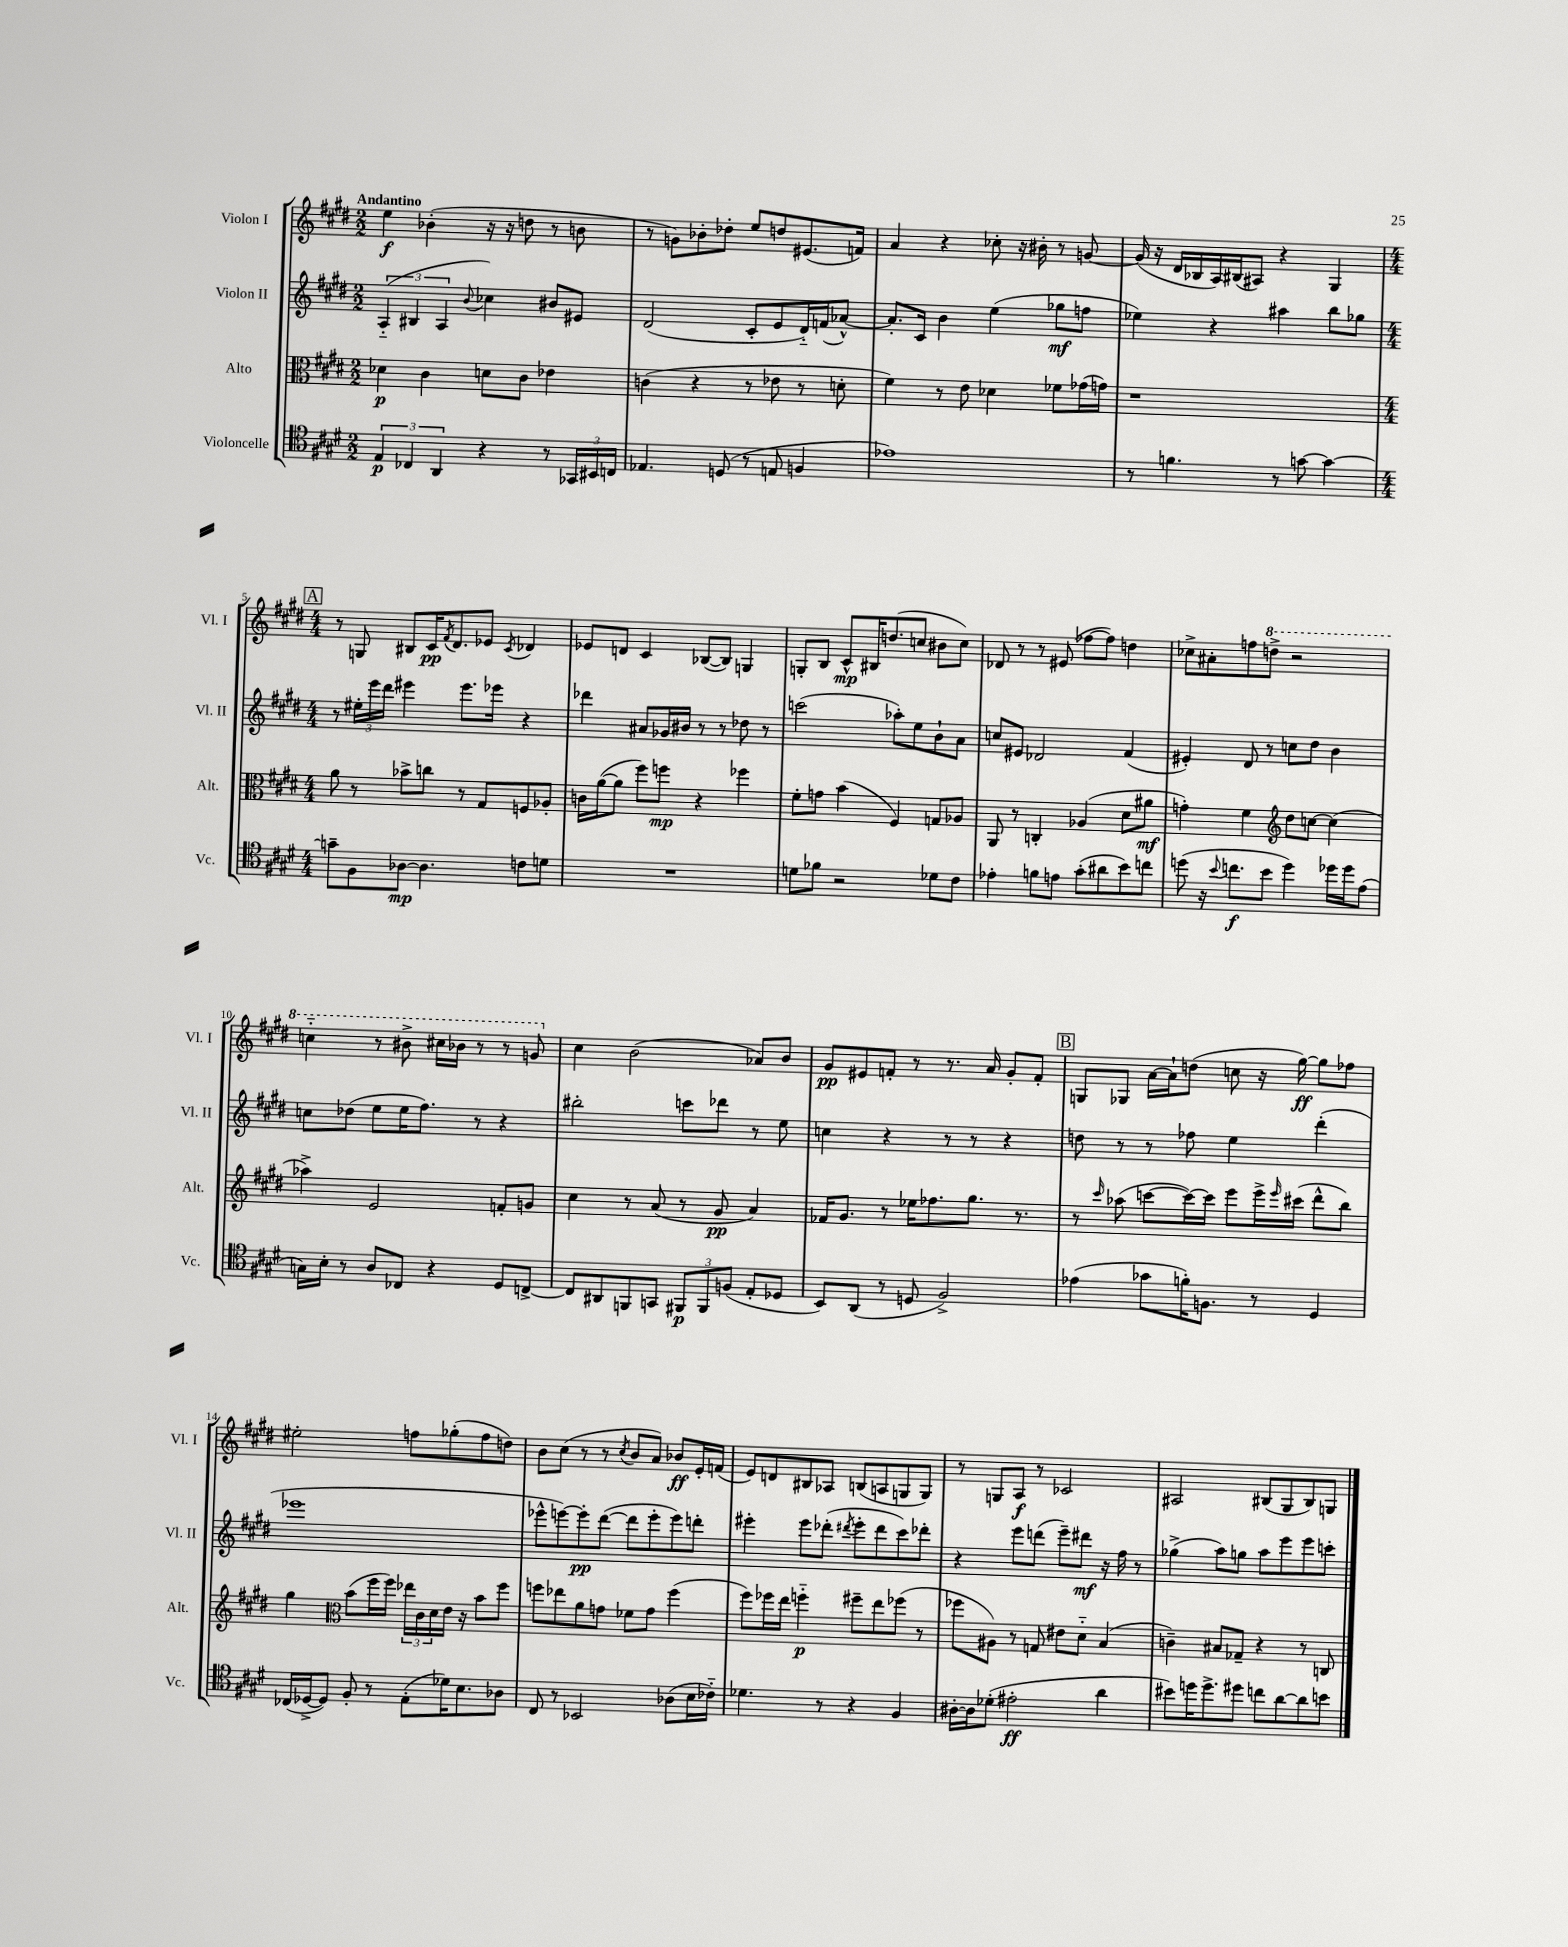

**kern	**kern	**kern	**kern
*staff4	*staff3	*staff2	*staff1
*clefC4	*clefC3	*clefG2	*clefG2
*k[f#c#g#d#]	*k[f#c#g#d#]	*k[f#c#g#d#]	*k[f#c#g#d#]
*M2/2	*M2/2	*M2/2	*M2/2
6E	4d-	(6A'~	4ee
6C-	.	6B#	.
.	4c#	.	(4b-'
6AA	.	6A	.
.	.	8qqb	.
4r	8d	4cc-)	16r
.	.	.	16r
.	8c#	.	8dd
8r	4e-	8b#	8r
24GG-	.	8e#	8b
24BB#	.	.	.
24C	.	.	.
=	=	=	=
4.E-	(4c	(2d#	8r
.	.	.	8g)
.	4r	.	8b-'
(8D	.	.	8dd-'
8r	8r	8c#'	8ee
8E	8e-	8e	8dd
4F	8r	16d#'~)	(8.e#
.	.	(16f	.
.	8d'	[8a-^^)	.
.	.	.	16f)
=	=	=	=
1e-)	4f#)	8.a-']	4a
.	.	16c#	.
.	8r	4b	4r
.	8e	.	.
.	4d-	(4ee	8cc-'
.	.	.	16r
.	.	.	16b#'
.	8f-	8gg-	8r
.	(16g-	8ff	[8g
.	16g)	.	.
=	=	=	=
8r	1r	4ee-)	(16g]
.	.	.	16r
4.f	.	.	16d#
.	.	.	16B-
.	.	4r	16A)
.	.	.	(16B#
.	.	.	8A#)
8r	.	4aa#	4r
[8g	.	.	.
4g_	.	8bb	4G#
.	.	8gg-	.
=	=	=	=
*M4/4	*M4/4	*M4/4	*M4/4
8g~]	8a	8r	8r
8F#	8r	24ee#'	8G
.	.	24eee	.
.	.	24ddd#	.
[8A-	8b-^	4eee#	8B#
4.A-]	8cc	.	16c#
.	.	.	8qf#
.	.	.	8.d#
.	8r	8.eee#	.
.	8G#	.	8e-
.	.	16eee-	.
.	.	.	8qc#
8c	8F	4r	4d-
8d	8A-'	.	.
=	=	=	=
1r	16c	4ddd-	8e-
.	([16a	.	.
.	8a]	.	8d
.	8ff#)	8a#	4c#
.	8ff	16g-	.
.	.	16b#	.
.	4r	8r	([8B-
.	.	8r	8B-])
.	4ff-	8dd-	4G
.	.	8r	.
=	=	=	=
8d	8f#'	(2ccc	8G'
8f-	8g	.	8B
2r	(4b	.	8c#^^
.	.	.	16B#
.	.	.	(8.dd
.	4F#)	8aa-')	.
.	.	8ee	8cc
8d-	8G	8b`	8b#
8c#	8A-	8a	8cc)
=	=	=	=
4e-'	8AA	8cc	8d-
.	8r	8e#	8r
8f	4C'	2d-	8r
8e	.	.	(8e#
(8g#'	(4A-	.	[8ff-
8a#	.	.	8ff-])
8b)	8d#	(4f#	4dd
8cc	8a#	.	.
=	=	=	=
(8dd	4g')	4e#')	8cc-^
16r	.	.	8a#'
8qqb	.	.	.
8.cc	.	.	.
.	4f#	8d#	8ff
8b	.	8r	8ddd^
*	*clefG2	*	*
4dd)	8dd#	8cc	2r
.	[8cc	8dd#	.
16dd-	(4cc]	4b	.
16dd-	.	.	.
(8e	.	.	.
=	=	=	=
16G)	4aa-^)	8cc	4ccc'~
16B'	.	.	.
8r	.	(8dd-	.
8A	2e	8ee	8r
8C-	.	16ee	8bb#^
.	.	8.ff#)	.
4r	.	.	16ccc#
.	.	.	16bb-
.	.	8r	8r
8D#	8f'	4r	8r
[8C^	8g	.	8gg
=	=	=	=
8C]	4cc#	2bb#'	4cc#
8AA#	.	.	.
8FF	8r	.	(2b
8GG	(8a	.	.
12FF#	8r	8ccc	.
12FF#	.	.	.
.	8g#	8ddd-	.
(12F	.	.	.
8E'	4a)	8r	8a-)
8D-	.	8ee	8b
=	=	=	=
8BB)	16f-	4cc	8g#
.	8.g#	.	.
(8AA	.	.	8e#
8r	8r	4r	8f'
8D	16ee-	.	8r
.	8.ff-	.	.
2F#^)	.	8r	8.r
.	8.gg#	8r	.
.	.	.	16a
.	.	4r	8g#'
.	8.r	.	.
.	.	.	8f'
=	=	=	=
(4e-	8r	8dd	8G
.	16qqccc#	.	.
.	(8aa-	8r	8G-
8g-	[8ccc	8r	[16a
.	.	.	16a`]
16f')	16ccc_)	8ff-	(8dd
8.F	16ccc]	.	.
.	8eee	4ee	8cc
8r	16eee^	.	16r
.	16qqeee	.	.
.	(16ccc#	.	[16gg#)
4D#	8ddd#^^	(4ddd#'	8gg#]
.	8bb)	.	8ff-
=	=	=	=
(16C-	4gg#	1eee-	2ee#'
[16D-^	.	.	.
8D-])	.	.	.
*	*clefC3	*	*
8F#'	(8b	.	.
8r	16ff#	.	.
.	16ff#)	.	.
(8E'	24ee-	.	8ff
.	24c#	.	.
.	24d#	.	.
16d-)	16e	.	(8gg-'
8.B	16r	.	.
.	8b	.	8ff
8A-	8ff#	.	8dd)
=	=	=	=
8C#	8ff	8eee-^^	8b
8r	8ee-	[8eee)	(8cc#
2BB-	8a	8eee']	8r
.	8g	([8ddd#	8r
.	.	.	8qcc#
.	8f-	8ddd#]	8b
.	8g	8eee'	8a)
(8A-	(4ff	8eee)	8b-
16B	.	8ddd'	16e'
16c-'~)	.	.	(16f
=	=	=	=
4.d-	8ff#)	4eee#'	8e)
.	16ff-	.	8d
.	16ee	.	.
.	4ff'~	8eee#	8B#
8r	.	(8ddd-'	8A-
.	.	8qddd#	.
4r	8ff#~	8eee#'	(8B
.	8ee	8ddd#	8A
4F#	(8ff-	8ccc#)	8G
.	8r	8ddd-'	8G)
=	=	=	=
[16A#'	8ff-	4r	8r
16A#]	.	.	.
(8d-'	8A#)	.	8G
2e#'	8r	8eee	8A
.	8G	(8ddd	8r
.	8e#	8eee~)	2c-
.	8d#'~	8ddd#	.
4a	(4B	16r	.
.	.	16ff#	.
.	.	8r	.
=	=	=	=
8b#)	4c~)	(4gg-^	2A#
16dd	.	.	.
8.dd^	.	.	.
.	8B#	8aa)	.
8dd#	8G-~	8gg	.
8cc	4r	8aa	(8B#
[8a	.	8eee	8G#
8a]	8r	8eee	8B#)
8b	8C	8ccc'	8G
==	==	==	==
*-	*-	*-	*-
